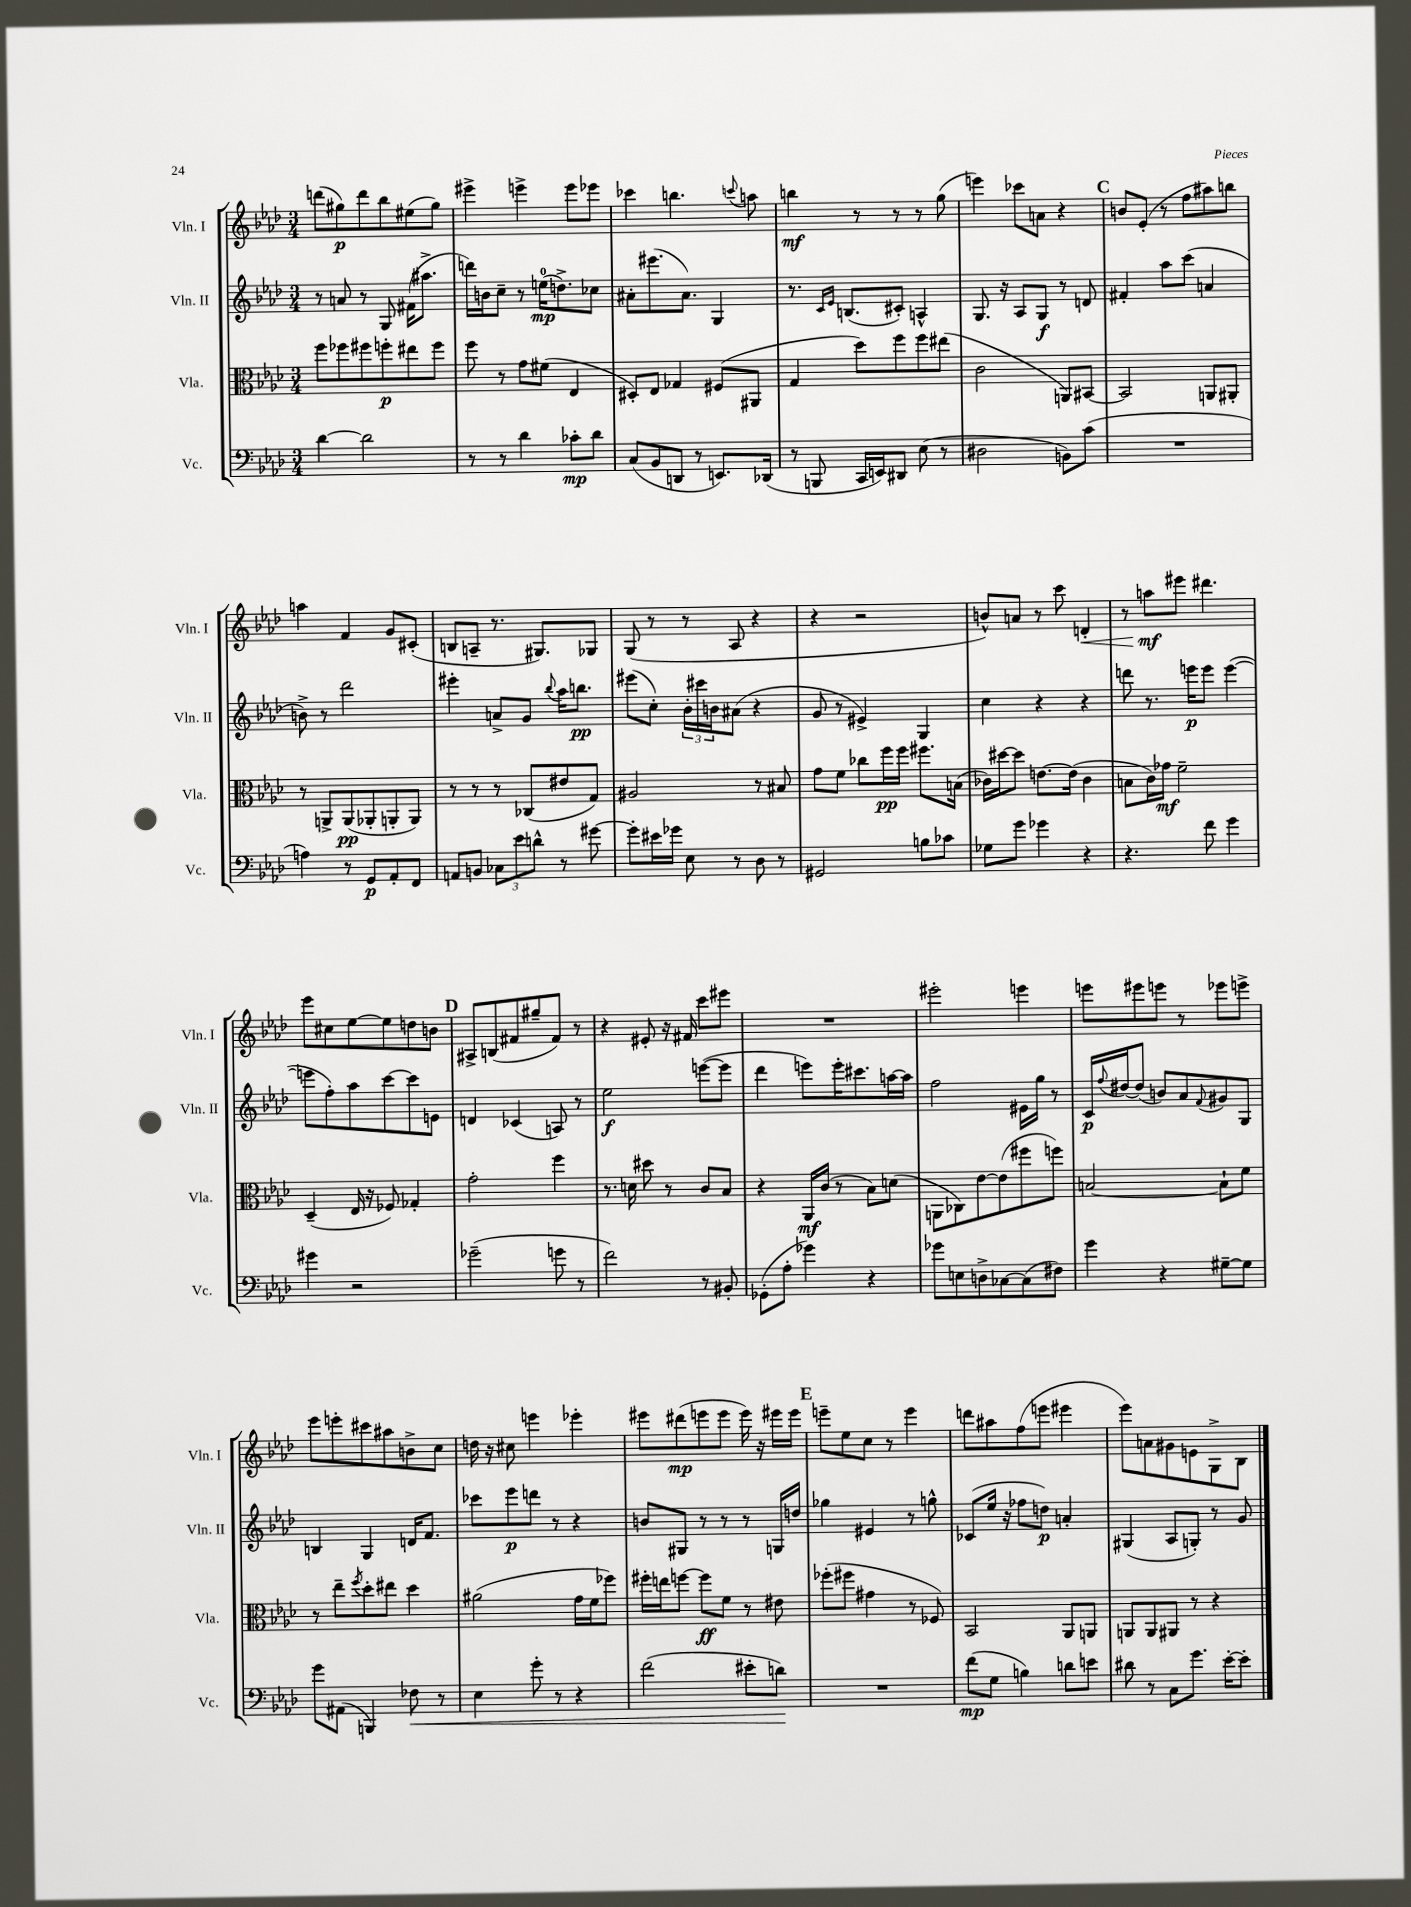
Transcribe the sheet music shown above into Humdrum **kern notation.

**kern	**dynam	**kern	**dynam	**kern	**dynam	**kern	**dynam
*part4	*part4	*part3	*part3	*part2	*part2	*part1	*part1
*staff4	*staff4	*staff3	*staff3	*staff2	*staff2	*staff1	*staff1
*I"Vc.	*	*I"Vla.	*	*I"Vln. II	*	*I"Vln. I	*
*I'Vc.	*	*I'Vla.	*	*I'Vln. II	*	*I'Vln. I	*
*clefF4	*	*clefC3	*	*clefG2	*	*clefG2	*
*k[b-e-a-d-]	*	*k[b-e-a-d-]	*	*k[b-e-a-d-]	*	*k[b-e-a-d-]	*
*M3/4	*	*M3/4	*	*M3/4	*	*M3/4	*
=74	=74	=74	=74	=74	=74	=74	=74
[4d-\	.	8ff\L	.	8r	.	(8dddn\L	.
.	.	8ff-X\	.	8an/	.	8gg#X\)	p
2d-\]	.	8ff#X\	.	8r	.	8ddd\	.
.	.	8ffn'\	p	8G/	.	8bb-\	.
.	.	8ee#X\	.	(16f#X\KL	.	(8ee#X\	.
.	.	.	.	8.aa#X^\J	.	.	.
.	.	8ff\J	.	.	.	8gg#\J)	.
=75	=75	=75	=75	=75	=75	=75	=75
8r	.	8ff\	.	16dddn\LL)	.	4eee#X^\	.
.	.	.	.	16bn\J	.	.	.
8r	.	8r	.	8cc~\J	.	.	.
4d-\	.	8g\L	.	8r	.	4eeen^\	.
.	.	(8f#X\J	.	(16een\KL	mp	.	.
.	.	.	.	8.ddn^\)	.	.	.
8c-X'\L	mp	4E-/	.	.	.	8eee\L	.
8d-\J	.	.	.	8cc-X\J	.	8eee-X\J	.
=76	=76	=76	=76	=76	=76	=76	=76
(8C/L	.	8D#X'/L)	.	8a#X'\L	.	4ccc-X\	.
8BB-/	.	8E-/J	.	(8.eee#X\	.	.	.
8DDn/J	.	4G-X/	.	.	.	4.bbn\	.
.	.	.	.	8.a#\J)	.	.	.
8r	.	.	.	.	.	.	.
8.EEn/L)	.	(8F#X/L	.	4G/	.	.	.
.	.	.	.	.	.	8qqcccn/	.
.	.	8AA#X/J	.	.	.	8aan\	.
(16DD-X/Jk	.	.	.	.	.	.	.
=77	=77	=77	=77	=77	=77	=77	=77
8r	.	4G/	.	8.r	.	4bbn\	mf
8BBBn/	.	.	.	.	.	.	.
.	.	.	.	16qqc/LL	.	.	.
.	.	.	.	16qqe-/JJ	.	.	.
.	.	.	.	(8.Bn/L	.	.	.
16CC/LL	.	8dd-\L)	.	.	.	8r	.
16EEn/J)	.	.	.	.	.	.	.
8DD#X/J	.	8ff\	.	8c#X'/J)	.	8r	.
(8E-\	.	8ff\	.	4An^^/	.	8r	.
8r	.	(8ee#X\J	.	.	.	(8gg\	.
=78	=78	=78	=78	=78	=78	=78	=78
2D#X\	.	2c\	.	8.G/	.	4eeen\)	.
.	.	.	.	16r	.	.	.
.	.	.	.	8A-/L	.	8ccc-X\L	.
.	.	.	.	8G/J	f	8an\J	.
8BBn\L)	.	8AAn/L)	.	8r	.	4r	.
(8c\J	.	[8BB#X/J	.	8dn/	.	.	.
!!LO:REH:place=s1:t=C
=79	=79	=79	=79	=79	=79	=79	=79
2.r	.	2BB#/]	.	4f#X'/	.	8bn/L	.
.	.	.	.	.	.	(8e-'/J	.
.	.	.	.	8aa-\L	.	8r	.
.	.	.	.	(8ccc\J	.	8ff\L	.
.	.	8AAn/L	.	4an/	.	8aa#X\)	.
.	.	8AA#X'/J	.	.	.	8bbn\J	.
!!LO:LB:g=z
=80	=80	=80	=80	=80	=80	=80	=80
4An\)	.	8r	.	8bn^\)	.	4aan\	.
.	.	8AAn^/L	.	8r	.	.	.
8r	.	(8AA/	pp	2ddd-\	.	4f/	.
8GG/L	p	8AA-X'/	.	.	.	.	.
8AA-'/	.	8AAn'/	.	.	.	8g/L	.
8FF/J	.	8AA/J)	.	.	.	(8c#X'/J	.
=81	=81	=81	=81	=81	=81	=81	=81
8AAn/L	.	8r	.	4eee#X'\	.	8Bn/L	.
8BBn/J	.	8r	.	.	.	8An~/J	.
12C-X\L	.	8r	.	8an^/L	.	8.r	.
12e-\	.	.	.	.	.	.	.
.	.	(8C-X/L	.	8g/J	.	.	.
12dn^^\J	.	.	.	.	.	.	.
.	.	.	.	.	.	8.G#X/L)	.
.	.	.	.	8qqbb-/	.	.	.
8r	.	8e#X/	.	16aa-\KL	.	.	.
.	.	.	.	8.bbn\J	pp	.	.
[8g#X\	.	8G/J)	.	.	.	8G-X/J	.
=82	=82	=82	=82	=82	=82	=82	=82
8g#'\L]	.	2A#X/	.	(8eee#X\L	.	(8G/	.
16e#X\L	.	.	.	8cc'\J)	.	8r	.
16g-X\JJ	.	.	.	.	.	.	.
8E-\	.	.	.	24b-'\LL	.	8r	.
.	.	.	.	24ccc#X\	.	.	.
.	.	.	.	24bn\J	.	.	.
8r	.	.	.	(8a#X\J	.	8A-/	.
8D-\	.	8r	.	4r	.	4r	.
8r	.	8B#X/	.	.	.	.	.
=83	=83	=83	=83	=83	=83	=83	=83
2GG#X/	.	8g\L	.	8g/	.	4r	.
.	.	8f\J	.	8r	.	.	.
.	.	8cc-X\L	.	4e#X^/)	.	2r	.
.	.	16ff\L	pp	.	.	.	.
.	.	16ff\JJ	.	.	.	.	.
8Bn\L	.	8.ff#X\L	.	4G/	.	.	.
8c-X\J	.	.	.	.	.	.	.
.	.	(16Bn\Jk	.	.	.	.	.
=84	=84	=84	=84	=84	=84	=84	=84
8G-X\L	.	16c-X\LL)	.	4cc\	.	8bn^^/L)	.
.	.	[16dd#X\J	.	.	.	.	.
8g\J	.	8dd#\J]	.	.	.	8an/J	.
4g-X\	.	[8.en\L	.	4r	.	8r	.
.	.	.	.	.	.	8ccc\	.
.	.	(16e\Jk]	.	.	.	.	.
!	!	!	!	!	!	!	!LO:HP:b
4r	.	4c-\	.	4r	.	4dn'/	<
=85	=85	=85	=85	=85	=85	=85	=85
4.r	.	8Bn\L	.	8dddn\	.	8r	.
.	.	16c\L)	.	8.r	.	8aan\L	mf
.	.	16g-X\JJ	mf	.	.	.	.
.	.	2f~\	.	.	.	8eee#X\J	[
.	.	.	.	16eeen\KL	p	.	.
8f\	.	.	.	8eee\J	.	4.ddd#X\	.
4g\	.	.	.	([4eee\	.	.	.
!!LO:LB:g=z
=86	=86	=86	=86	=86	=86	=86	=86
4g#X\	.	(4D-~/	.	8eeen\L]	.	8eee-\L	.
.	.	.	.	8ff'\)	.	8cc#X\	.
2r	.	16E-/	.	8aa-\	.	[8ee-\	.
.	.	16r	.	.	.	.	.
.	.	8F-X/)	.	[8ccc\	.	8ee-\]	.
.	.	4G-X'/	.	8ccc\]	.	8ddn\	.
.	.	.	.	8en\J	.	8bn\J	.
!!LO:REH:place=s1:t=D
=87	=87	=87	=87	=87	=87	=87	=87
(2g-X~\	.	2g'\	.	4dn/	.	8A#X^/L	.
.	.	.	.	.	.	(8Bn/	.
.	.	.	.	(4c-X/	.	8f#X/	.
.	.	.	.	.	.	8gg#X~/	.
8gn\	.	4ff\	.	8An/)	.	8f#/J)	.
8r	.	.	.	8r	.	8r	.
=88	=88	=88	=88	=88	=88	=88	=88
2f\)	.	8.r	.	2ee-\	f	4r	.
.	.	16dn\	.	.	.	.	.
.	.	8dd#X\	.	.	.	8e#X'/	.
.	.	8r	.	.	.	16r	.
.	.	.	.	.	.	16f#X/	.
8r	.	8c/L	.	([8eeen\L	.	8ccc\L	.
8BB#X'/	.	8B-/J	.	8eee\J]	.	8eee#X\J	.
=89	=89	=89	=89	=89	=89	=89	=89
(8GG-X'\L	.	4r	.	4ddd-\	.	2.r	.
8A-'\J	.	.	.	.	.	.	.
4g-X\)	.	16AA-/LL	mf	8eeen\L)	.	.	.
.	.	(16c/JJ	.	.	.	.	.
.	.	8r	.	16eee'\K	.	.	.
.	.	.	.	8.ccc#X\	.	.	.
4r	.	8B-\L)	.	.	.	.	.
.	.	(8dn\J	.	[16aan\L	.	.	.
.	.	.	.	16aa\JJ]	.	.	.
=90	=90	=90	=90	=90	=90	=90	=90
8g-X\L	.	8AAn\L	.	2ff\	.	2eee#X'\	.
8En\	.	8C-X\)	.	.	.	.	.
8Dn^\	.	[8e-\	.	.	.	.	.
[8C-X\	.	(8e-\]	.	.	.	.	.
(8C-\]	.	8ff#X\	.	16e#X\LL	.	4eeen\	.
.	.	.	.	16gg\JJ	.	.	.
8F#X\J)	.	8ffn\J)	.	8r	.	.	.
=91	=91	=91	=91	=91	=91	=91	=91
4g\	.	[2Bn/	.	16c/LL	p	8eeen\L	.
.	.	.	.	8qqff/	.	.	.
.	.	.	.	[16dd#X/J	.	.	.
.	.	.	.	(8dd#/J]	.	8eee#X\	.
4r	.	.	.	8bn/L)	.	8eeen\J	.
.	.	.	.	8a-/	.	8r	.
.	.	.	.	8qqf/	.	.	.
[8G#X~\L	.	8B`\L]	.	8g#X/	.	8eee-X\L	.
8G#\J]	.	8f\J	.	8G/J	.	8eeen^\J	.
!!LO:LB:g=z
=92	=92	=92	=92	=92	=92	=92	=92
8g\L	.	8r	.	4Bn/	.	8eee-\L	.
(8AA#X\J	.	8ee-~\L	.	.	.	8eeen'\	.
.	.	8qff/	.	.	.	.	.
4BBBn/)	.	8dd-'\	.	4G/	.	8ccc#X\	.
.	.	8ee#X\J	.	.	.	8aa#X\	.
!	!LO:HP:b	!	!	!	!	!	!
8F-X\	<	4dd-\	.	16dn/KL	.	8bn^\	.
.	.	.	.	8.f/J	.	.	.
8r	.	.	.	.	.	8cc\J	.
=93	=93	=93	=93	=93	=93	=93	=93
4E-\	.	(2a#X\	.	8ccc-X\L	.	16ddn\	.
.	.	.	.	.	.	16r	.
.	.	.	.	8eee-\	p	8cc#X\	.
8g'\	.	.	.	8dddn\J	.	4eeen\	.
8r	.	.	.	8r	.	.	.
4r	.	16g\LL	.	4r	.	4eee-X'\	.
.	.	16f\J	.	.	.	.	.
.	.	8ff-X\J)	.	.	.	.	.
=94	=94	=94	=94	=94	=94	=94	=94
(2f\	.	16ff#X'\LL	.	8bn/L	.	8eee#X\L	.
.	.	16een\J	.	.	.	.	.
.	.	[8ffn\J	.	8G#X/J	.	(8ddd#X\	mp
.	.	8ff\L]	ff	8r	.	8eeen\	.
.	.	8f\J	.	8r	.	8eee\J	.
8e#X'\L	.	8r	.	8r	.	16eee\)	.
.	.	.	.	.	.	16r	.
8dn\J)	.	8e#X\	.	16Gn/LL	.	16eee#X\LL	.
.	.	.	.	16ddn/JJ	.	16eee#\JJ	.
.	[	.	.	.	.	.	.
!!LO:REH:place=s1:t=E
=95	=95	=95	=95	=95	=95	=95	=95
2.r	.	(8ff-X'\L	.	4gg-X\	.	8eeen~\L	.
.	.	8ff#X\J	.	.	.	8ee-\	.
.	.	4g#X\	.	4e#X/	.	8cc\J	.
.	.	.	.	.	.	8r	.
.	.	8r	.	8r	.	4eee\	.
.	.	8F-X/)	.	8ggn^^\	.	.	.
=96	=96	=96	=96	=96	=96	=96	=96
(8f\L	mp	2BB-/	.	(8c-X/L	.	8dddn\L	.
8G\J	.	.	.	16ee-/Jk	.	8aa#X\	.
.	.	.	.	16r	.	.	.
4Bn\)	.	.	.	8ff-X\L	.	(8ff\	.
.	.	.	.	8ddn\J)	p	8eeen\J	.
8dn\L	.	8AA-/L	.	4an'/	.	4eee#X\	.
8en\J	.	8AAn/J	.	.	.	.	.
=97	=97	=97	=97	=97	=97	=97	=97
8d#X\	.	8AAn/L	.	(4G#X/	.	8eee-\L)	.
8r	.	8AA/	.	.	.	8an\	.
8C\L	.	8AA#X/J	.	8A-/L	.	8g#X\	.
8.g\J	.	8r	.	8Gn'/J)	.	8en\	.
.	.	4r	.	8r	.	8G^\	.
[16e-'\KL	.	.	.	.	.	.	.
8e-'\J]	.	.	.	8g/	.	8B-\J	.
==	==	==	==	==	==	==	==
*-	*-	*-	*-	*-	*-	*-	*-
